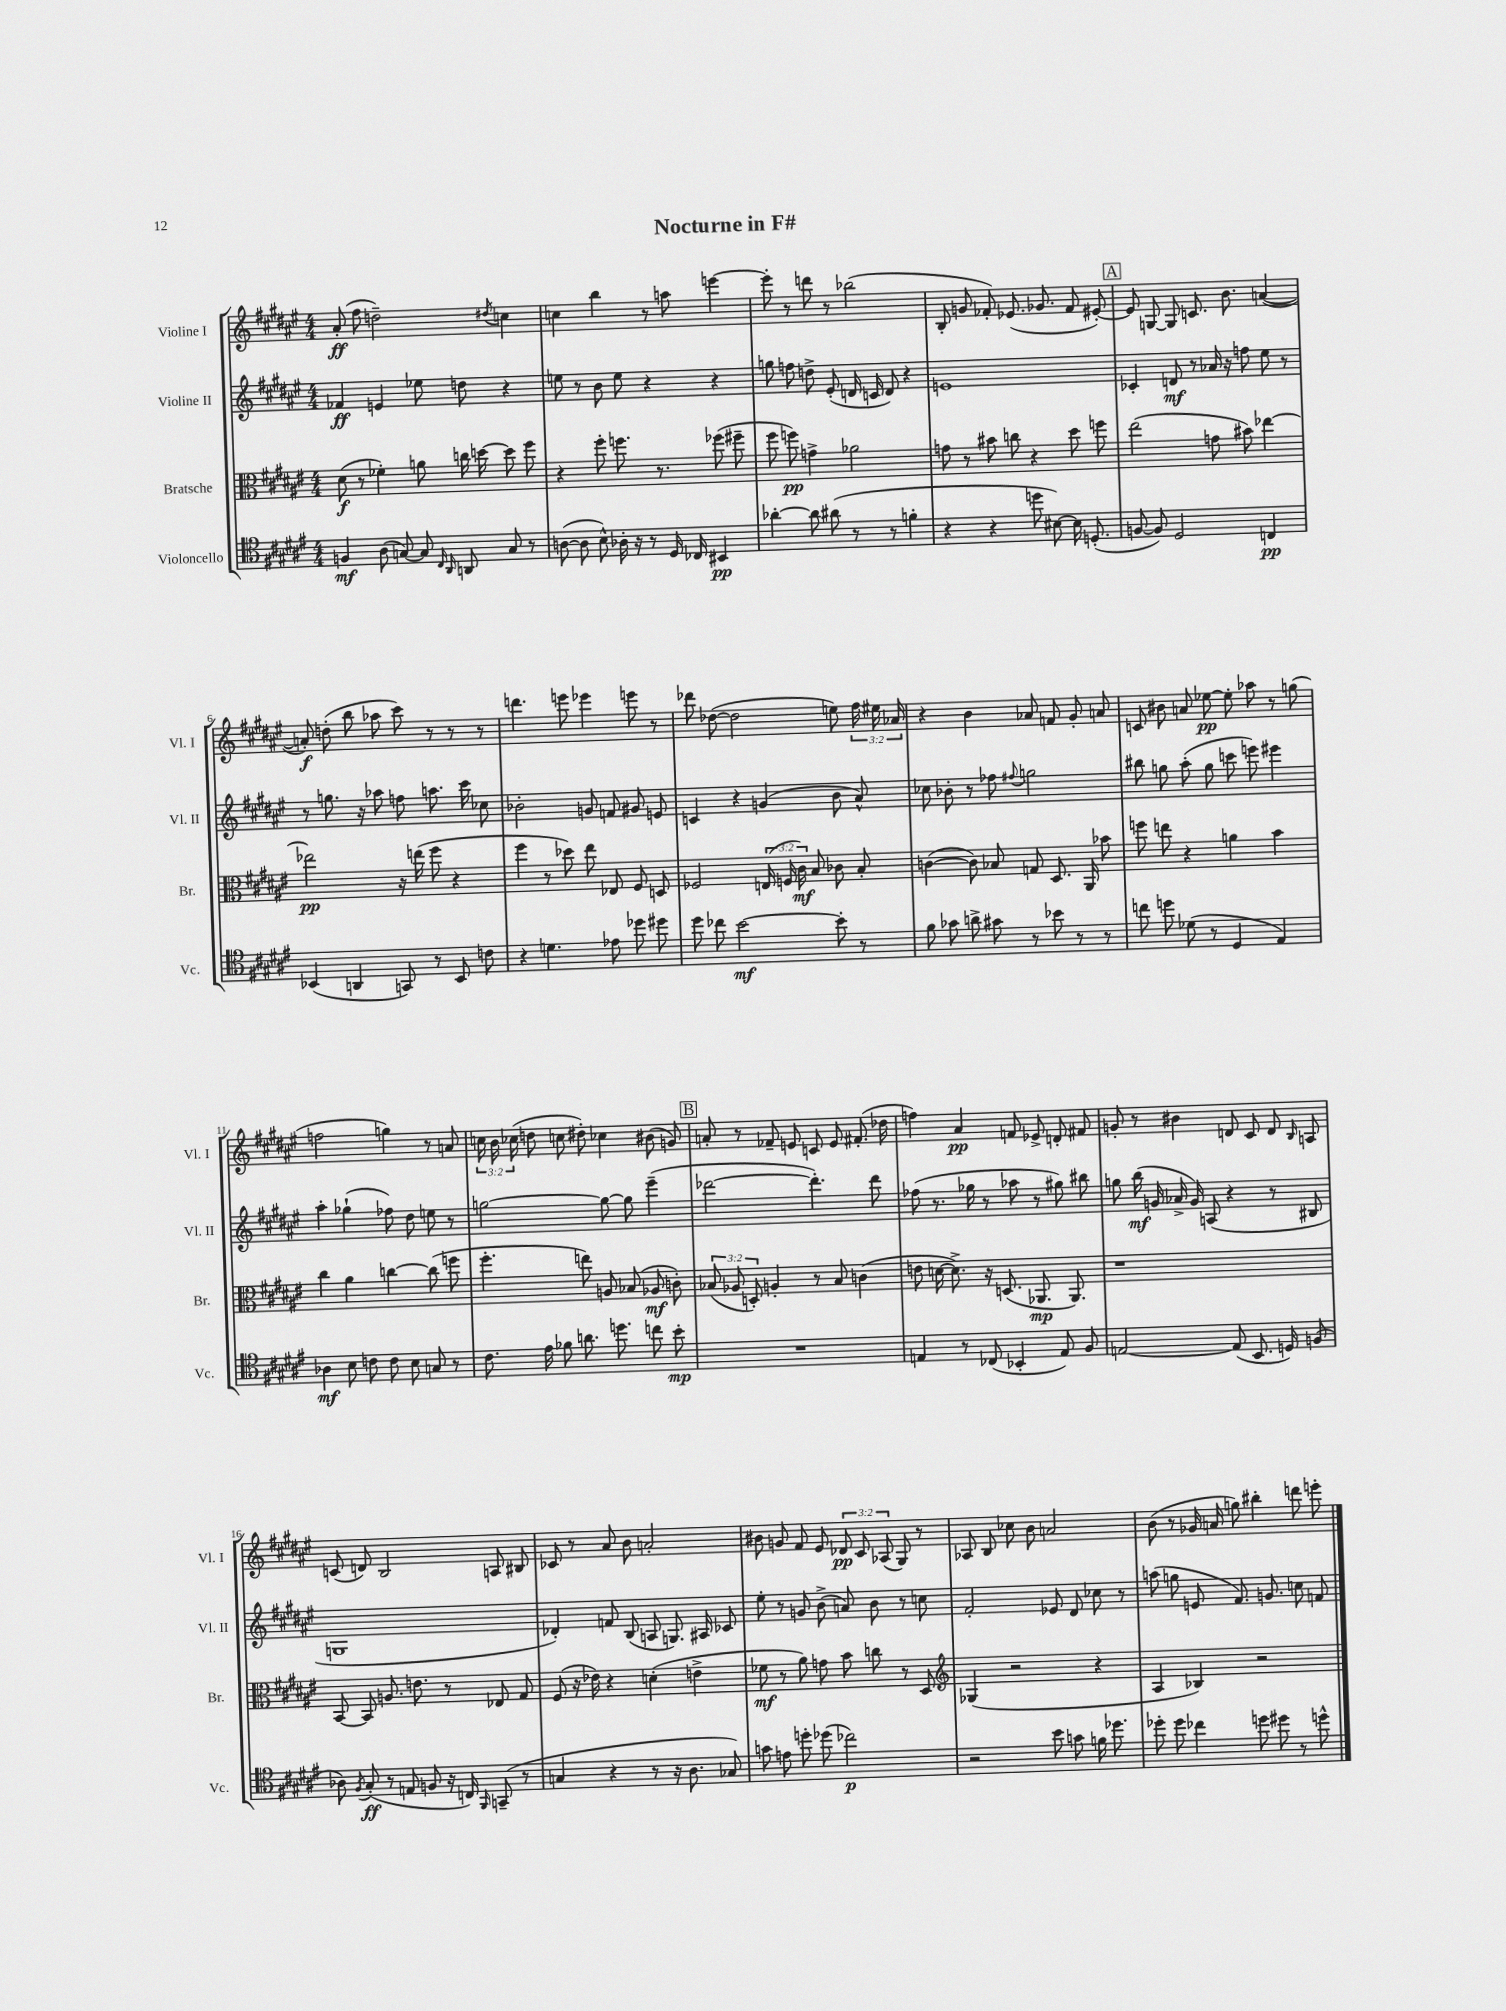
\header { title = "Nocturne in F#" }
<<
\new StaffGroup <<
\new Staff = "s0" \with { instrumentName = "Violine I" shortInstrumentName = "Vl. I" } {
    \clef treble \key fis \major \numericTimeSignature \time 4/4 \override Staff.TupletNumber.text = #tuplet-number::calc-fraction-text
    \autoBeamOff ais'8-.\ff( fis''8 d''2--) \acciaccatura { dis''8 } c''4 |
    c''4 b''4 r8 a''8 e'''4~ |
    e'''8-. r8 d'''8 r8 bes''2( |
    b8-. g'8 fes'8-.) ees'8.( ges'8. fes'8 eis'8~-.) |
    \mark \markup { \box "A" } eis'8 g8~ g8 c'8. b'8. a'4~( |
    a'8-.\f) d''8-.( b''8 aes''8 cis'''8) r8 r8 r8 |
    d'''4. e'''8 ees'''4 e'''8 r8 |
    des'''8 des''8~( des''2 e''8) \tuplet 3/2 { fis''16 eis''16 aes'16 } |
    r4 b'4 aes'8 f'8 gis'8-. a'8 |
    c'8 bis'8 a'8 ees''8~\pp ees''8-. aes''8 r8 g''8( |
    f''2 g''4) r8 a'8 |
    \tuplet 3/2 { c''16 b'16 ces''16( } d''8 c''8 dis''8-.) ces''4 bis'8( g'8) |
    \mark \markup { \box "B" } a'8-. r8 fes'8-- e'8 c'8 e'8 fis'8.-.( des''16 |
    f''4) ais'4\pp f'8 ees'8-> d'8-. fis'8 |
    g'8-. r8 bis'4 d'8 cis'8 d'8 \grace { b16 } a8 |
    c'8( d'8) b2 a8 bis8 |
    ces'8 r8 ais'8 b'8 a'2-. |
    bis'8 g'8 fis'8 eis'8 \tuplet 3/2 { des'8\pp cis'8 aes8( } gis8) r8 |
    aes8 b8 ces''8 b'8 a'2 |
    b'8( r8 ges'16 a'16 g''8) bis''4-. d'''8 e'''8-. \bar "|." |
}
\new Staff = "s1" \with { instrumentName = "Violine II" shortInstrumentName = "Vl. II" } {
    \clef treble \key fis \major \numericTimeSignature \time 4/4
    \autoBeamOff fes'4\ff e'4 ees''8 d''8 r4 |
    e''8 r8 b'8 e''8 r4 r4 |
    g''8 f''8 d''8-> eis'8-.( d'16 c'16 d'8) r4 |
    e'1 |
    \mark \markup { \box "A" } ces'4-. d'8\mf r8 aes'16 r16 f''8 eis''8 r8 |
    r8 g''8. r16 aes''8 f''8 a''8. cis'''16 ces''8 |
    bes'2-. g'8 f'8 gis'8 e'8 |
    c'4 r4 g'4( b'8 ais'8-^) |
    ces''8 bes'8-. r8 fes''8 \appoggiatura { fis''8 } g''2 |
    bis''8 g''8 ais''8-.( g''8 c'''8 e'''8) eis'''4 |
    ais''4-. ges''4-!( fes''8) dis''8 e''8 r8 |
    g''2~ g''8~ g''8 eis'''4--( |
    \mark \markup { \box "B" } des'''2~ des'''4.-.) des'''8 |
    fes''8( r8. ges''16 r8 aes''8 r8 gis''8) bis''8 |
    g''8 b''16\mf( g'16 aes'16-> g'16) a8( r4 r8 bis8 |
    g1 |
    des'4-.) f'8 b8( a8 g8.) ais16 ces'8 |
    eis''8-. r8 g'8 b'8->( a'8) b'8 r8 c''8 |
    fis'2-. ees'8 dis'8 ces''8 r8 |
    a''8( g''8 e'8 fis'8.) g'8. c''8 f'8 \bar "|." |
}
\new Staff = "s2" \with { instrumentName = "Bratsche" shortInstrumentName = "Br." } {
    \clef alto \key fis \major \numericTimeSignature \time 4/4 \override Staff.TupletNumber.text = #tuplet-number::calc-fraction-text
    \autoBeamOff dis'8\f( r8 fes'4-.) a'8 c''16 d''16~ d''8 fis''8 |
    r4 fis''8-. f''8. r8. fes''8( fis''8-- |
    fis''8 f''8\pp) g'4-> aes'2 |
    g'8 r8 bis'8 c''8 r4 dis''8 f''8 |
    \mark \markup { \box "A" } eis''2( g'8 bis'8) ees''4~ |
    ees''2\pp r16 e''16( fis''8 r4 |
    fis''4 r8 des''8) eis''8 ees8 fis8 d8 |
    fes2 \tuplet 3/2 { e16( f16 cis'16\mf) } b8 ces'8 b8-. |
    c'4~( c'8) bes8 g8 dis8. ais,16 bes'8 |
    f''8 e''8 r4 a'4 b'4 |
    cis''4 ais'4 c''4~ c''8( f''8 |
    fis''4.-. e''8) a8 bes8( aes8\mf c'8-.) |
    \mark \markup { \box "B" } \tuplet 3/2 { bes8( aes8 d8-.) } a4-. r8 bes8 c'4( |
    e'8 d'16~ d'8.->) r16 d8.( aes,8.\mp aes,8.) |
    r1 |
    b,8~ b,8 a8. e'8. r8 ees8 gis8 |
    fis8( r16 ees'16) r4 d'4-.( e'4-> |
    fes'8\mf r8 ais'8) g'8 b'8 c''8 r8 dis8 |
    \clef treble ges4( r2 r4 |
    ais4 bes4) r2 \bar "|." |
}
\new Staff = "s3" \with { instrumentName = "Violoncello" shortInstrumentName = "Vc." } {
    \clef tenor \key fis \major \numericTimeSignature \time 4/4
    \autoBeamOff f4\mf ais8( g8~) g8 \grace { cis16 ais,16 } a,8 g8 r8 |
    a8~( a8 b8-^) aes16-. r16 r8 dis16 ces16 bis,4\pp |
    aes'4~-. aes'8 ais'8( r8 r8 f'4-. |
    r4 r4 d''8 bis8~) bis16 d8.-.( |
    \mark \markup { \box "A" } f8~ f8) dis2 c4\pp |
    bes,4( a,4 g,8) r8 bes,8 c'8 |
    r4 d'4. ees'8 des''8 dis''8 |
    dis''8 ces''8 b'2~\mf b'8-. r8 |
    fis'8 ges'8 a'8-> gis'8 r8 bes'8 r8 r8 |
    c''8 d''8 des'8( r8 dis4 eis4) |
    aes4\mf b8 c'8 c'8 b8 g8 r8 |
    cis'8. eis'16 fes'8 a'8. d''8. c''8 b'8-.\mp |
    \mark \markup { \box "B" } R1 |
    e4 r8 ces8( bes,4-. e8) fis8 |
    e2~ e8( b,8. d16) f8( |
    aes8) \acciaccatura { fis8 } gis8-.\ff( r8 e8 f8 r16 c16) \grace { fis,16 } g,8--( r8 |
    g4 r4 r8 r16 ais8. ges8) |
    g'8 e'8 d''8-. des''8( ces''2\p) |
    r2 b'8 g'8 f'16 des''8. |
    des''8-. des''8 ces''4 d''8 dis''8 r8 d''8-^ \bar "|." |
}
>>
>>
